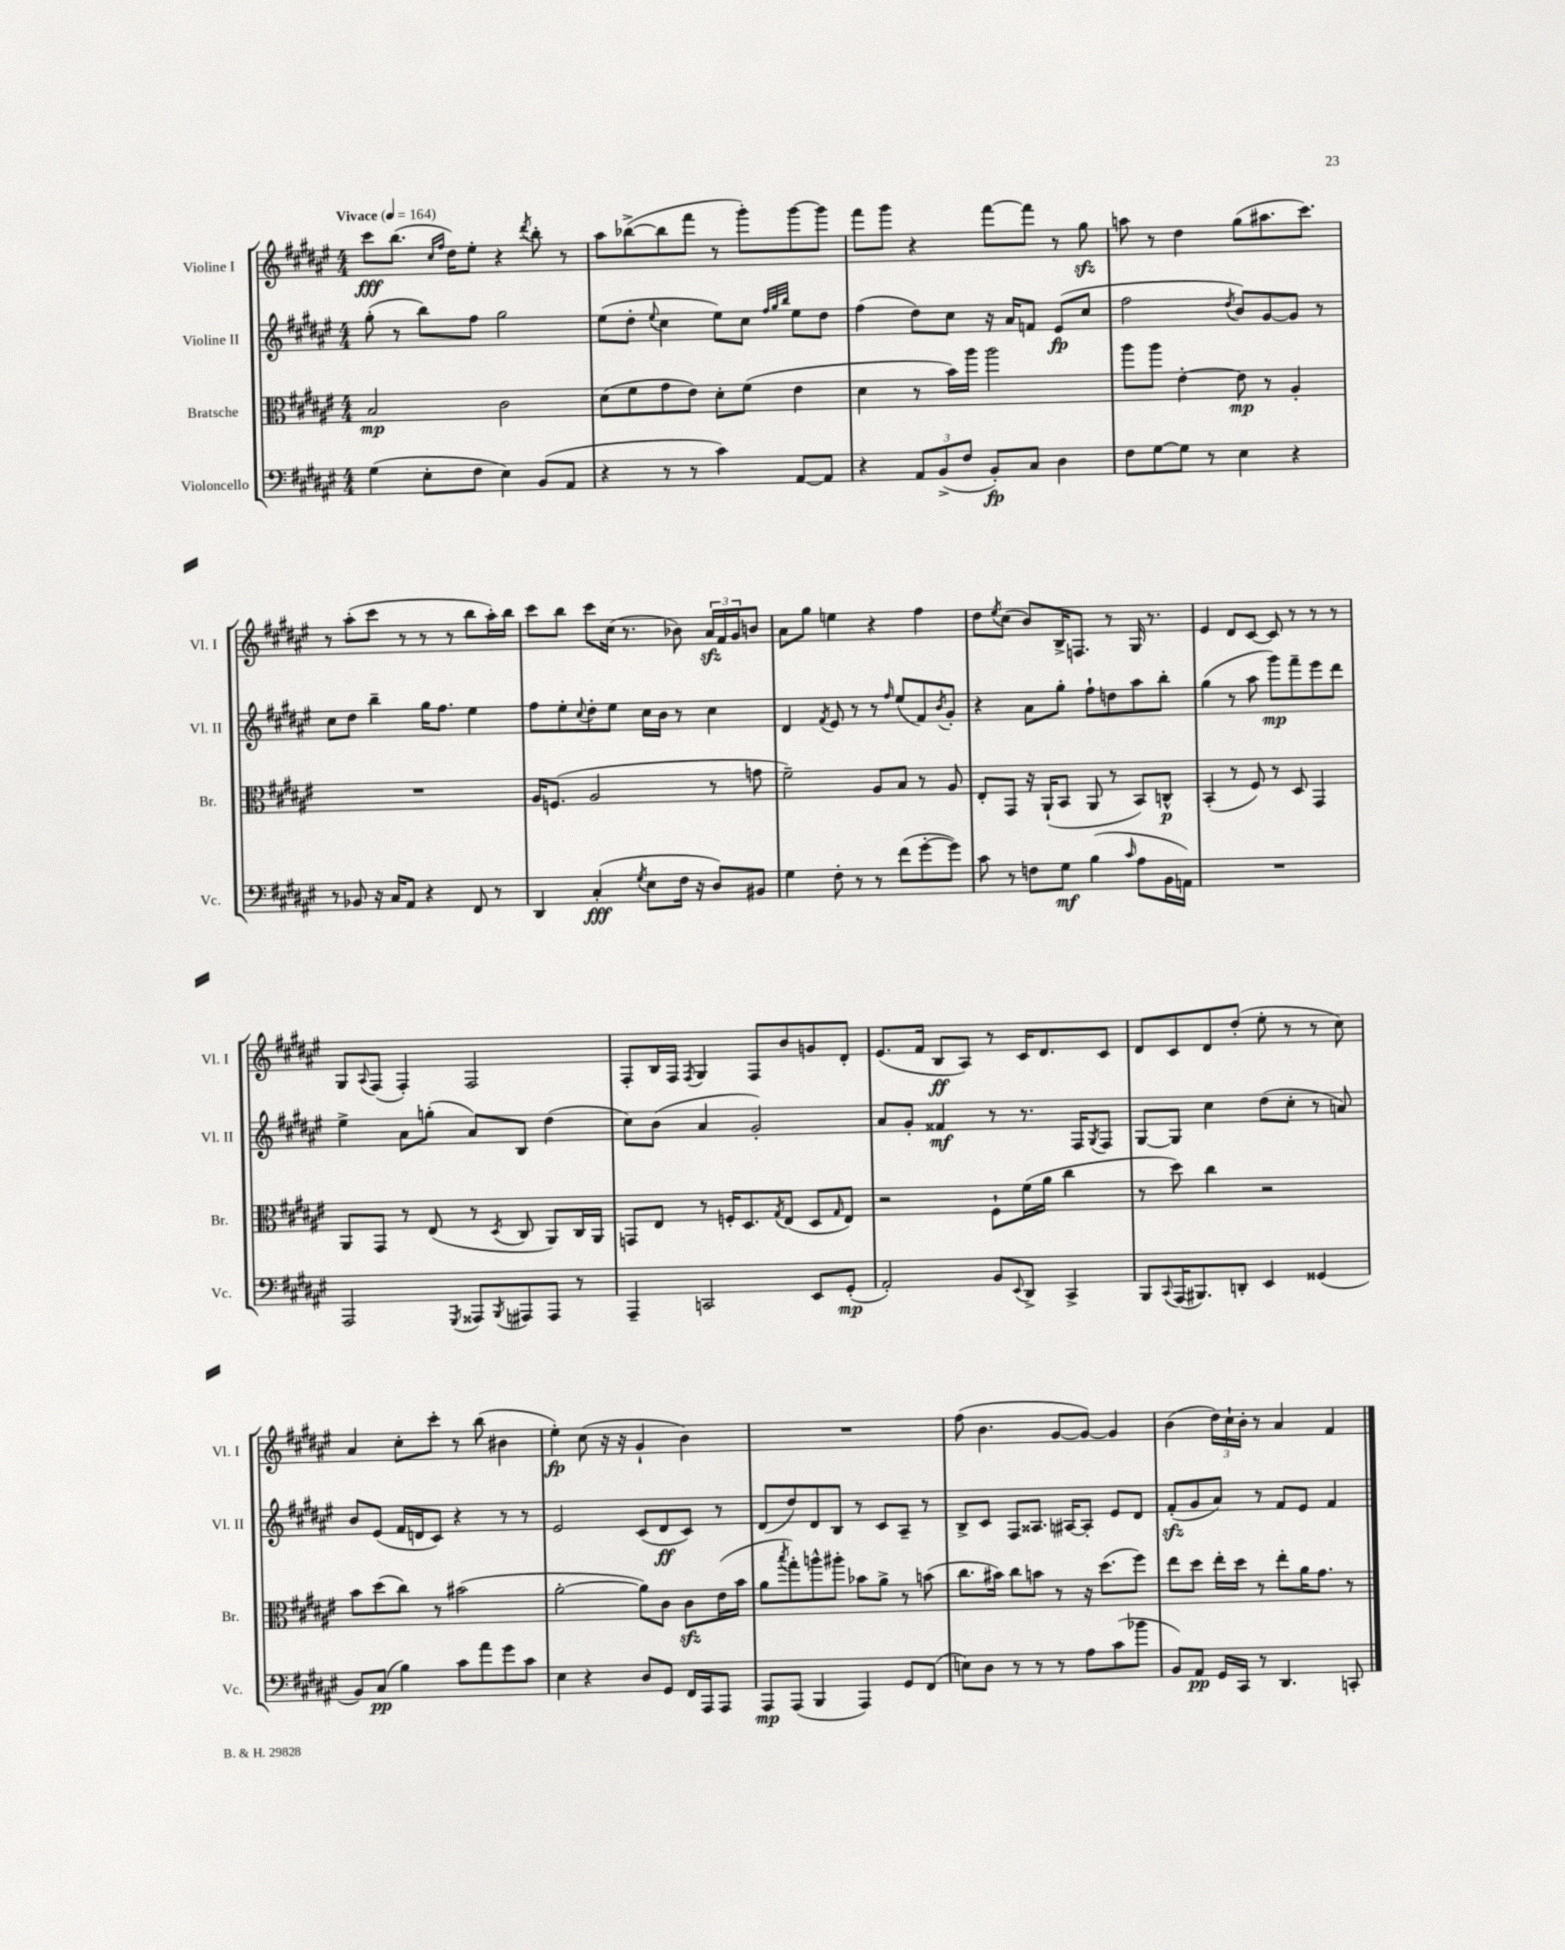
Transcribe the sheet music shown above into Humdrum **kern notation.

**kern	**dynam	**kern	**dynam	**kern	**dynam	**kern	**dynam
*part4	*part4	*part3	*part3	*part2	*part2	*part1	*part1
*staff4	*staff4	*staff3	*staff3	*staff2	*staff2	*staff1	*staff1
*I"Violoncello	*	*I"Bratsche	*	*I"Violine II	*	*I"Violine I	*
*I'Vc.	*	*I'Br.	*	*I'Vl. II	*	*I'Vl. I	*
*clefF4	*	*clefC3	*	*clefG2	*	*clefG2	*
*k[f#c#g#d#a#e#]	*	*k[f#c#g#d#a#e#]	*	*k[f#c#g#d#a#e#]	*	*k[f#c#g#d#a#e#]	*
*M4/4	*	*M4/4	*	*M4/4	*	*M4/4	*
*MM164	*	*MM164	*	*MM164	*	*MM164	*
=1	=1	=1	=1	=1	=1	=1	=1
!	!	!	!	!	!	!LO:TX:a:B:t=Vivace	!
(4G#\	.	2B/	mp	(8gg#'\	.	8ccc#\L	fff
.	.	.	.	8r	.	(8.bb\J	.
8E#'\L	.	.	.	8bb\L)	.	.	.
.	.	.	.	.	.	16qqcc#/LL	.
.	.	.	.	.	.	16qqff#/JJ	.
.	.	.	.	.	.	16dd#\KL)	.
8F#\J	.	.	.	8ff#\J	.	8ee#'\J	.
4E#\)	.	2c#\	.	2gg#\	.	4r	.
.	.	.	.	.	.	8qddd#/	.
(8BB/L	.	.	.	.	.	8bb'\	.
8AA#/J	.	.	.	.	.	8r	.
=2	=2	=2	=2	=2	=2	=2	=2
4r	.	(8d#\L	.	(8ee#\L	.	8aa#\L	.
.	.	8f#\	.	8dd#'\J	.	([8bb-X^\	.
.	.	.	.	8qqee#/	.	.	.
8r	.	8g#\	.	4cc#\	.	8bb-\]	.
8r	.	8e#\J)	.	.	.	8fff#\J	.
4c#\)	.	8d#'\L	.	8ee#\L)	.	8r	.
.	.	(8f#\J	.	8cc#\J	.	8ggg#'\L)	.
.	.	.	.	32qqff#/LLL	.	.	.
.	.	.	.	32qqgg#/	.	.	.
.	.	.	.	32qqbb/JJJ	.	.	.
[8AA#/L	.	4e#\	.	8ee#\L	.	[8ggg#\	.
8AA#/J]	.	.	.	8dd#\J	.	8ggg#\J]	.
=3	=3	=3	=3	=3	=3	=3	=3
4r	.	4d#\	.	(4ff#\	.	8fff#\L	.
.	.	.	.	.	.	8ggg#\J	.
12AA#/L	.	8r	.	8dd#\L)	.	4r	.
(12BB^/	.	.	.	.	.	.	.
.	.	16b\LL)	.	8cc#\J	.	.	.
12F#/J	.	.	.	.	.	.	.
.	.	16aa#\JJ	.	.	.	.	.
8BB'/L)	fp	2aa#\	.	16r	.	[8fff#\L	.
.	.	.	.	16a#/KL	.	.	.
8C#/J	.	.	.	8fn/J	.	8fff#\J]	.
4D#\	.	.	.	(8e#/L	fp	8r	.
.	.	.	.	8cc#/J	.	8gg#zz\	.
=4	=4	=4	=4	=4	=4	=4	=4
8F#\L	.	8aa#\L	.	2ff#\	.	8aan\	.
[8G#\	.	8aa#\J	.	.	.	8r	.
8G#\J]	.	[4e#'\	.	.	.	4dd#\	.
8r	.	.	.	.	.	.	.
.	.	.	.	8qdd#/	.	.	.
4E#\	.	8e#\]	mp	8b/L)	.	(8gg#\L	.
.	.	8r	.	[8g#/	.	8.aa#X\	.
4r	.	4A#'/	.	8g#/J]	.	.	.
.	.	.	.	.	.	8.ccc#\J)	.
.	.	.	.	8r	.	.	.
!!LO:LB:g=z
=5	=5	=5	=5	=5	=5	=5	=5
8r	.	1r	.	8cc#\L	.	8r	.
8BB-X/	.	.	.	8dd#\J	.	(8aa#'\L	.
16r	.	.	.	4bb~\	.	8ccc#\J	.
16C#/KL	.	.	.	.	.	.	.
8AA#/J	.	.	.	.	.	8r	.
4r	.	.	.	16gg#\KL	.	8r	.
.	.	.	.	8.ff#\J	.	.	.
.	.	.	.	.	.	8r	.
8FF#/	.	.	.	4ee#\	.	8bb\L	.
8r	.	.	.	.	.	16aa#'\L)	.
.	.	.	.	.	.	16bb\JJ	.
=6	=6	=6	=6	=6	=6	=6	=6
4DD#/	.	16A#/KL	.	8ff#\L	.	8ccc#\L	.
.	.	(8.Fn/J	.	.	.	.	.
.	.	.	.	8ee#'\	.	8bb\J	.
.	.	.	.	8qqcc#/	.	.	.
(4C#'/	fff	2A#/	.	8dd#'\	.	8ccc#\L	.
.	.	.	.	8ee#\J	.	(16cc#\Jk	.
.	.	.	.	.	.	8.r	.
8qG#/	.	.	.	.	.	.	.
8E#\L	.	.	.	16cc#\LL	.	.	.
.	.	.	.	16b\JJ	.	.	.
16F#\Jk	.	.	.	8r	.	8b-X\)	.
16r	.	.	.	.	.	.	.
8D#/L)	.	8r	.	4cc#\	.	24a#zz/LL	.
.	.	.	.	.	.	24f#/	.
.	.	.	.	.	.	24g#/J	.
8BB#X/J	.	8gn\	.	.	.	8bn/J	.
=7	=7	=7	=7	=7	=7	=7	=7
4G#\	.	2f#~\)	.	4d#/	.	8a#\L	.
.	.	.	.	.	.	8gg#\J	.
.	.	.	.	8qf#/	.	.	.
8F#'\	.	.	.	8e#/	.	4een\	.
8r	.	.	.	8r	.	.	.
8r	.	8A#/L	.	8r	.	4r	.
.	.	.	.	16qqff#/	.	.	.
(8f#\L	.	8B/J	.	(8ee#/L	.	.	.
[8g#'\	.	8r	.	8f#/)	.	4ff#\	.
.	.	.	.	8qb/	.	.	.
8g#\J])	.	8A#/	.	8g#'/J	.	.	.
=8	=8	=8	=8	=8	=8	=8	=8
8c#\	.	8E#'/L	.	4r	.	8dd#\L	.
.	.	.	.	.	.	8qee#/	.
8r	.	8GG#/J	.	.	.	(8cc#\J	.
8Fn\L	.	16r	.	8a#\L	.	8b/L)	.
.	.	(16AA#`/KL	.	.	.	.	.
8G#\J	mf	8BB/J	.	8gg#'\J	.	16B^/K	.
.	.	.	.	.	.	8.Fn/J	.
(4B\	.	8AA#/	.	8ff#`\L	.	.	.
.	.	8r	.	8ddn\	.	8r	.
16qqc#/	.	.	.	.	.	.	.
8A#\L	.	8BB/L)	.	8aa#\	.	16G#/	.
.	.	.	.	.	.	8.r	.
16BB\L	.	8Cn^^/J	p	8bb'\J	.	.	.
16AAn\JJ)	.	.	.	.	.	.	.
=9	=9	=9	=9	=9	=9	=9	=9
1r	.	(4BB'/	.	(4gg#\	.	4e#/	.
.	.	8r	.	8r	.	8d#/L	.
.	.	8F#/)	.	8aa#\	.	[8c#/J	.
.	.	8r	.	8ggg#\L)	mp	8c#/]	.
.	.	8D#/	.	8fff#~\	.	8r	.
.	.	4GG#/	.	8eee#\	.	8r	.
.	.	.	.	8ddd#\J	.	8r	.
!!LO:LB:g=z
=10	=10	=10	=10	=10	=10	=10	=10
2AAA#/	.	8AA#/L	.	4ee#^\	.	8G#/L	.
.	.	.	.	.	.	8qqA#/	.
.	.	8GG#/J	.	.	.	(8F#/J	.
.	.	8r	.	8a#\L	.	4F#'/)	.
.	.	(8E#/	.	(8ggn'\J	.	.	.
8qGGG#/	.	.	.	.	.	.	.
8AAA##X/L	.	8r	.	8a#/L)	.	2F#/	.
8qBBB/	.	8qD#/	.	.	.	.	.
8AAA#X/	.	8C#/	.	8B/J	.	.	.
8AAA#/J	.	8AA#/L)	.	(4dd#\	.	.	.
8r	.	16C#/L	.	.	.	.	.
.	.	16AA#/JJ	.	.	.	.	.
=11	=11	=11	=11	=11	=11	=11	=11
4AAA#~/	.	8GGn/L	.	8cc#\L)	.	8F#'/L	.
.	.	8E#/J	.	(8b\J	.	16B/L	.
.	.	.	.	.	.	16F#/JJ	.
.	.	.	.	.	.	8qF#/	.
2CCn/	.	8r	.	4a#/	.	4G#/	.
.	.	16Fn'/KL	.	.	.	.	.
.	.	8.D#/	.	.	.	.	.
.	.	.	.	2g#'/)	.	8F#/L	.
.	.	8qG#/	.	.	.	.	.
.	.	(8E#/J	.	.	.	8b/	.
8EE#/L	.	8D#/L	.	.	.	8gn/	.
.	.	16qqG#/	.	.	.	.	.
(8GG#'/J	mp	8E#/J)	.	.	.	8d#'/J	.
=12	=12	=12	=12	=12	=12	=12	=12
2AA#'/)	.	2r	.	8a#/L	.	(8.e#/L	.
.	.	.	.	8g#'/J	.	.	.
.	.	.	.	.	.	16f#/Jk	.
.	.	.	.	4f##X/	mf	8B/L	ff
.	.	.	.	.	.	8A#/J)	.
8BB/L	.	8F#`\L	.	8r	.	8r	.
8qqEE#/	.	.	.	.	.	.	.
8DD#^/J	.	(16f#\L	.	8.r	.	16c#/KL	.
.	.	16a#\JJ	.	.	.	8.d#/	.
4CC#^/	.	4cc#\	.	.	.	.	.
.	.	.	.	16F#/KL	.	.	.
.	.	.	.	8qG#/	.	.	.
.	.	.	.	8F#/J	.	8c#/J	.
=13	=13	=13	=13	=13	=13	=13	=13
8BBB/L	.	8r	.	[8G#/L	.	8d#/L	.
8qqCC#/	.	.	.	.	.	.	.
(16AAA#/K	.	8dd#\)	.	8G#/J]	.	8c#/	.
8.BBB#X/)	.	.	.	.	.	.	.
.	.	4cc#\	.	4cc#\	.	8d#/	.
8DDn'/J	.	.	.	.	.	(8dd#'/J	.
4EE#/	.	2r	.	(8dd#\L	.	8ee#'\	.
.	.	.	.	8cc#'\J	.	8r	.
(4GG##X/	.	.	.	8r	.	8r	.
.	.	.	.	8an/)	.	8cc#\)	.
!!LO:LB:g=z
=14	=14	=14	=14	=14	=14	=14	=14
8BB/L)	.	8b\L	.	8b/L	.	4a#/	.
(8C#/J	pp	(8dd#\	.	(8e#/J	.	.	.
4B\)	.	8cc#\J)	.	16f#/LL	.	8cc#'\L	.
.	.	.	.	16dn/J	.	.	.
.	.	8r	.	8c#/J)	.	8ccc#'\J	.
8c#\L	.	(2b#X\	.	4r	.	8r	.
8a#\	.	.	.	.	.	(8bb\	.
8g#\	.	.	.	8r	.	4b#X\	.
8c#\J	.	.	.	8r	.	.	.
=15	=15	=15	=15	=15	=15	=15	=15
4E#\	.	[2a#'\	.	2e#/	.	4ee#'\)	fp
4r	.	.	.	.	.	(8cc#\	.
.	.	.	.	.	.	16r	.
.	.	.	.	.	.	16r	.
8D#/L	.	8a#\L])	.	(8c#/L	.	4g#`/	.
8GG#/J	.	8c#\J	.	8d#/	ff	.	.
16FF#/LL	.	8c#zz\L	.	8c#/J)	.	4b\)	.
16AAA#/J	.	.	.	.	.	.	.
8AAA#/J	.	(16e#\L	.	8r	.	.	.
.	.	16b\JJ	.	.	.	.	.
=16	=16	=16	=16	=16	=16	=16	=16
8AAA#/L	mp	8a#\L	.	(8d#/L	.	1r	.
.	.	8qbb/	.	.	.	.	.
(8AAA#/J	.	8gg#'\)	.	8dd#/)	.	.	.
4BBB/	.	8aan^^\	.	8d#/	.	.	.
.	.	8aa#X'\J	.	8B/J	.	.	.
4AAA#/)	.	8b-X\L	.	8r	.	.	.
.	.	8a#^\J	.	8c#/L	.	.	.
8GG#/L	.	8r	.	8A#~/J	.	.	.
(8FF#/J	.	(8bn\	.	8r	.	.	.
=17	=17	=17	=17	=17	=17	=17	=17
8En\L)	.	8.cc#\L	.	8B^/L	.	(8ff#\	.
8D#\J	.	.	.	8c#/J	.	4.b\	.
.	.	16b#X\Jk)	.	.	.	.	.
8r	.	8cc#\L	.	8F#/L	.	.	.
8r	.	8bn\J	.	8.A##X/J	.	.	.
8r	.	8r	.	.	.	[8g#/L	.
.	.	.	.	[16A#X/KL	.	.	.
8A#\L	.	16r	.	8A#'/J]	.	8g#/J_)	.
.	.	(8.dd#\L	.	.	.	.	.
(8c#\	.	.	.	8e#/L	.	4g#/]	.
8b-X\J	.	8ff#\J)	.	8d#/J	.	.	.
=18	=18	=18	=18	=18	=18	=18	=18
8BB/L)	.	8ee#\L	.	(8f#zz'/L	.	(4b\	.
8AA#/J	pp	8dd#\J	.	8g#/	.	.	.
16GG#/LL	.	16ee#'\LL	.	8a#/J)	.	24dd#\LL)	.
.	.	.	.	.	.	24cc#`\	.
16CC#/JJ	.	16dd#\JJ	.	.	.	.	.
.	.	.	.	.	.	24b'\JJ	.
8r	.	8r	.	8r	.	8r	.
4.DD#/	.	8ee#'\L	.	8f#/L	.	4a#/	.
.	.	16a#\K	.	8e#/J	.	.	.
.	.	8.g#\J	.	.	.	.	.
.	.	.	.	4f#/	.	4f#/	.
8CCn'/	.	8r	.	.	.	.	.
==	==	==	==	==	==	==	==
*-	*-	*-	*-	*-	*-	*-	*-
